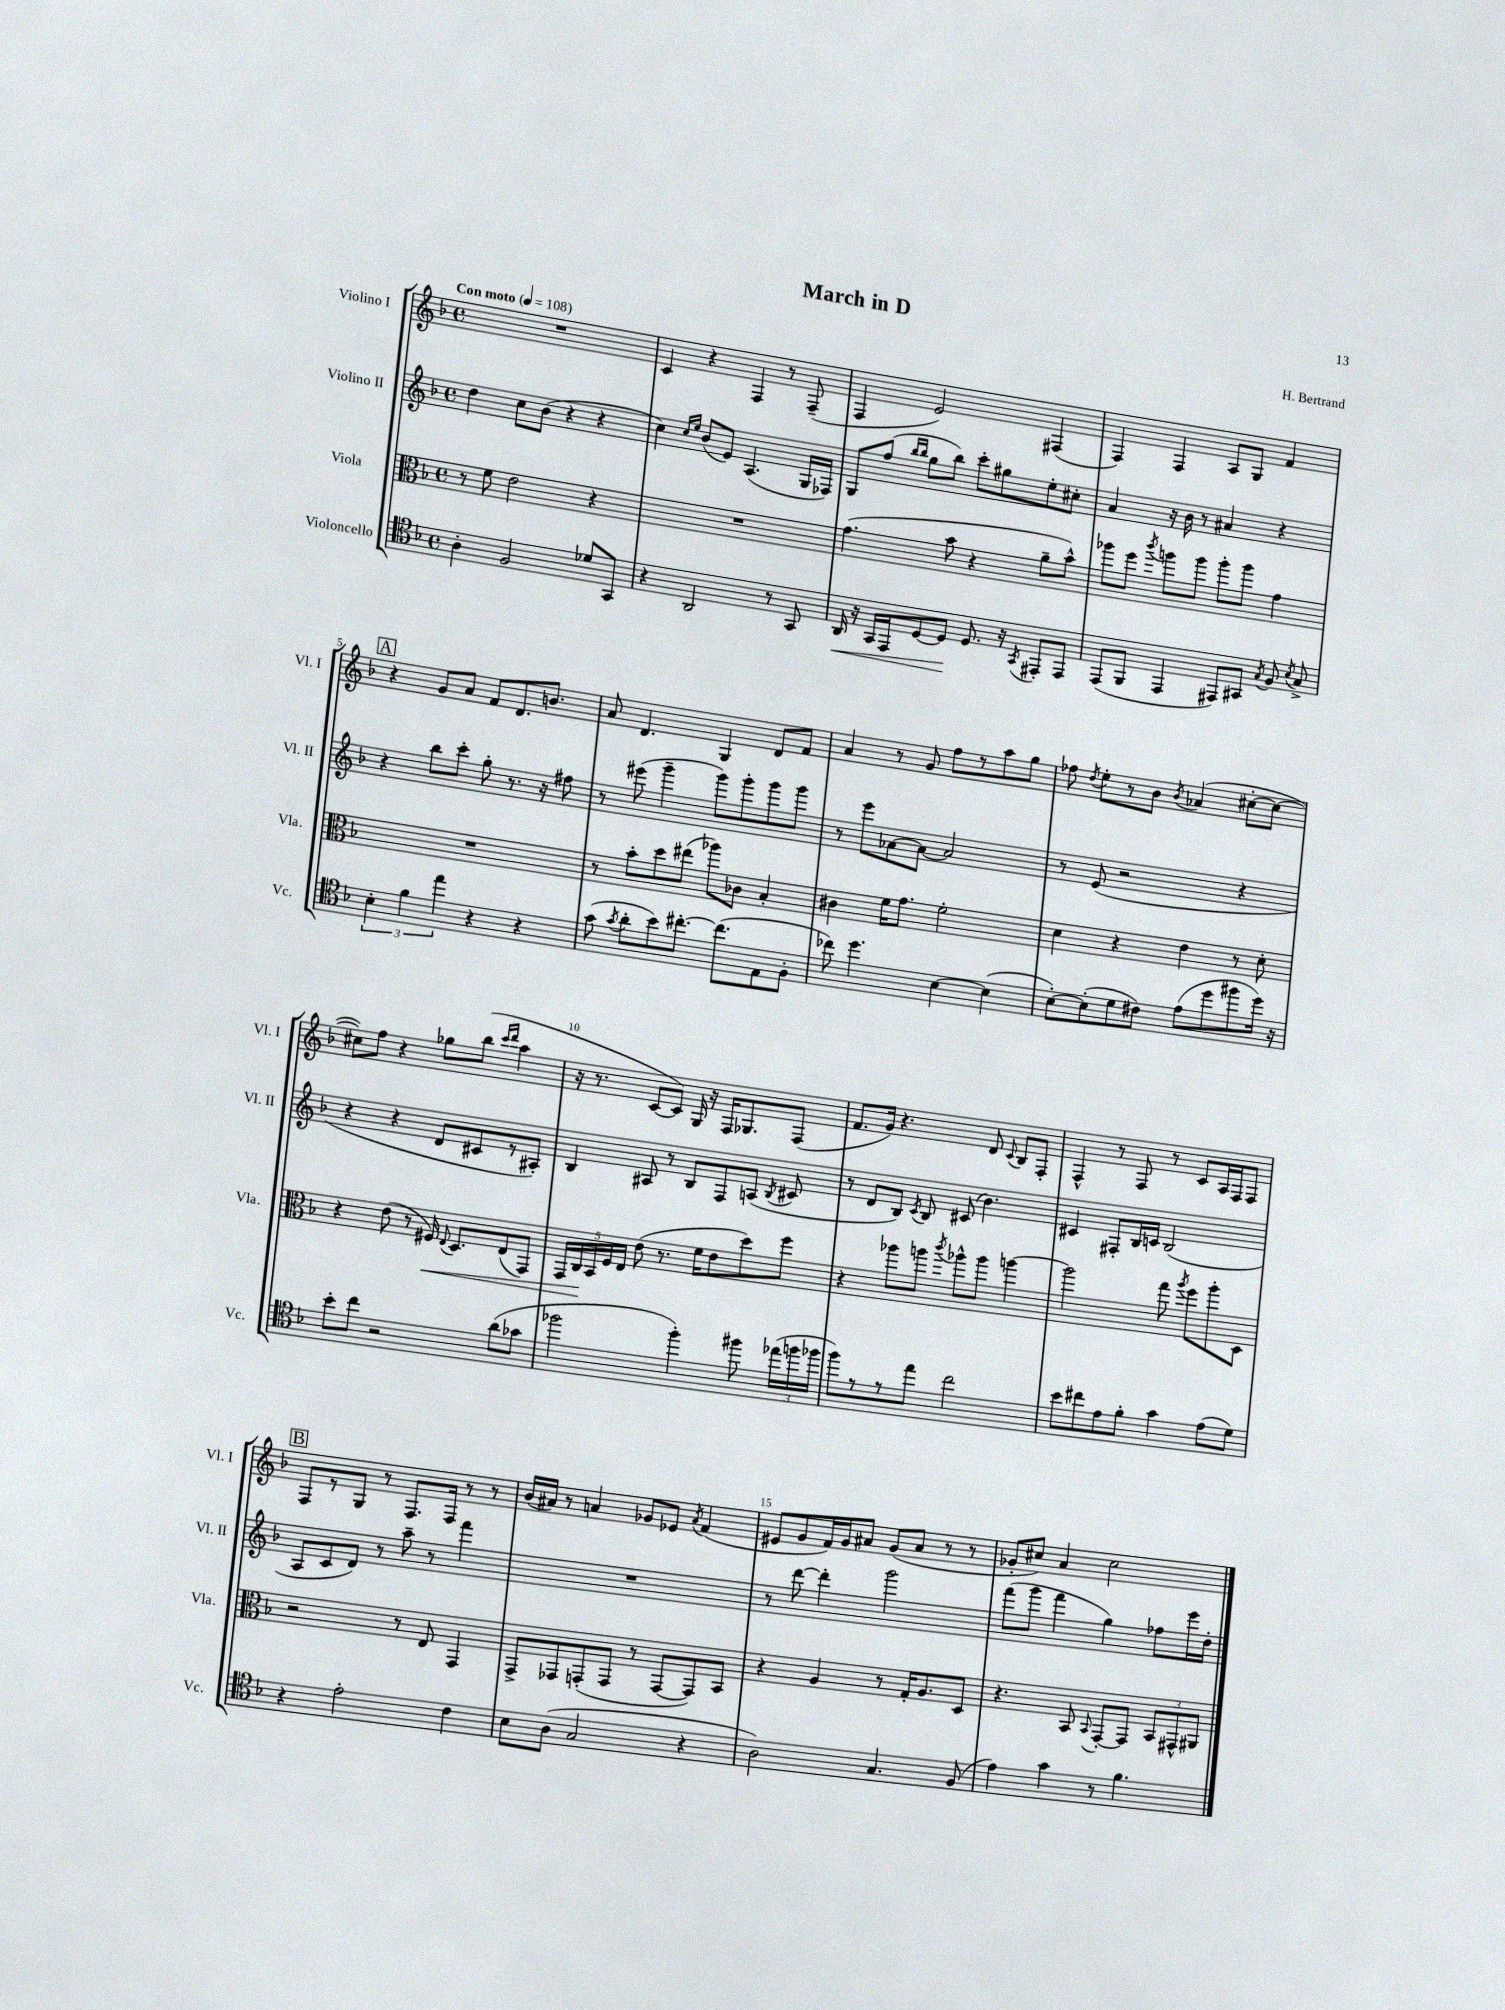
\header { title = "March in D" composer = "H. Bertrand" }
<<
\new StaffGroup <<
\new Staff = "s0" \with { instrumentName = "Violino I" shortInstrumentName = "Vl. I" } {
    \clef treble \key f \major \defaultTimeSignature \time 4/4 \tempo "Con moto" 4 = 108
    \autoBeamOff R1 |
    c'4 r4 f4 r8 f8--( |
    f4 e'2) fis4( |
    f4) f4 a8[ g8] f'4 |
    \mark \markup { \box "A" } r4 g'8[ a'8] f'8[ d'8. b'8.] |
    a'8 d'4. g4 d'8[ f'8] |
    a'4 r8 g'8 f''8[ r8 a''8 g''8] |
    fes''8 \acciaccatura { d''8 } e''8[-. r8 bes'8] \acciaccatura { bes'8 } aes'4( cis''8[~-. cis''8]~ |
    cis''8[) f''8] r4 ges''8[ bes''8]( \grace { c'''16[ d'''16] } a''4 |
    r16 r8. c'8[~ c'8]) g16 r16 f16[ ges8. f8]( |
    f'8.[ g'16]) r4. d'8 \appoggiatura { c'8 } bes8[ f8]-. |
    f4-^ r8 f8 r8 c'8[ a16 f16 f8] |
    \mark \markup { \box "B" } f8[ r8 g8] r8 f8.[ f16] r8 r8 |
    bes'16[( ais'16]) r8 a'4 ges'8[ ees'8] \acciaccatura { a'8 } f'4( |
    eis'8[ g'8 f'16) g'16 ais'8] g'8[( ais'8] r8 r8 |
    ges'8[-. cis''8]) a'4 cis''2 \bar "|." |
}
\new Staff = "s1" \with { instrumentName = "Violino II" shortInstrumentName = "Vl. II" } {
    \clef treble \key f \major \defaultTimeSignature \time 4/4
    \autoBeamOff d''4 c''8[ bes'8]( r4 r4 |
    c''4) \grace { c''16[ e''16] } bes'8[( e'8]) a4.( g16[ fes16]) |
    g8[ f''8]( \grace { bes''16[ bes''16] } g''8[ bes''8]) c'''8[-. gis''8 e''8-. cis''8]-. |
    a'4 r16 bes'16 r8 ais'4 r4 |
    \mark \markup { \box "A" } r4 bes''8[ c'''8]-. g''8-. r8. r16 fis''8 |
    r8 eis'''8( g'''4-- g'''8[) g'''8-. g'''8 g'''8] |
    r8 e'''8[ aes'8~ aes'8]~ aes'2 |
    r8 e'8( r2 r4 |
    r4 r4 d'8[ cis'8 r8 ais8]-.) |
    bes4 ais8 r8 bes8[ f8 a8]( \acciaccatura { bes8 } cis'8 |
    r8 d'8[ bes8]) \acciaccatura { c'8 } bes8 cis'8( bes'4.) |
    cis'4 fis8[-. bes16 c'16] bes2( |
    \mark \markup { \box "B" } a8[ c'8 d'8]) r8 a''8-- r8 f'''4 |
    R1 |
    r8 d'''8~ d'''4-. g'''2 |
    f'''8[( g'''8] f'''4 g''4) fes''8[ e'''16 d''16]-. \bar "|." |
}
\new Staff = "s2" \with { instrumentName = "Viola" shortInstrumentName = "Vla." } {
    \clef alto \key f \major \defaultTimeSignature \time 4/4
    \autoBeamOff r8 f'8 e'2 r4 |
    R1 |
    g'4.( bes'8 r4 a'8[-- bes'8]-^) |
    aes''8[ f''8] \acciaccatura { c'''8 } a''8[ a''8] a''8[-. a''8] g'4 |
    \mark \markup { \box "A" } R1 |
    r8 bes'8[-. d''8 eis''8]( aes''8[) ces'8] bes4-. |
    cis'4 f'16[ g'8.] f'2-. |
    d'4 r4 e'4 r8 d'8-. |
    r4 e'8( r8 fis16\<) \appoggiatura { e8 } d8.[ e8( g,8]) |
    \tuplet 5/4 { g,16[ c16\! bes,16 f16 e16] } e'8( r8. f'16[ e'8 d''8) f''8] |
    r4 aes''8[ a''8] \acciaccatura { c'''8 } aes''8[-^ aes''8] a''4~ |
    a''2 g''8 \acciaccatura { a''8 } f''8[ a''8-. d8] |
    \mark \markup { \box "B" } r2 r8 e8 g,4 |
    g,8[-> ges,8 g,8-.( g,8] r8 g,8[~ g,8) bes,8] |
    r4 a4 r8 g16[-. a8. d8] |
    r4. bes,8 \appoggiatura { bes,8 } g,8[~-. g,8] \tuplet 3/2 { bes,8[ gis,8-^ ais,8] } \bar "|." |
}
\new Staff = "s3" \with { instrumentName = "Violoncello" shortInstrumentName = "Vc." } {
    \clef tenor \key f \major \defaultTimeSignature \time 4/4
    \autoBeamOff a4-. f2 des'8[ g,8] |
    r4 a,2 r8 g,8 |
    a,16\< r16 g,16[ e,16 d8~ d8]\! d8. r16 \acciaccatura { g,8 } eis,8[-. eis,8] |
    e,8[( f,8] e,4 eis,8[) gis,8] \acciaccatura { g8 } f8 \acciaccatura { bes8 } g8-> |
    \mark \markup { \box "A" } \tuplet 3/2 { bes4-. f'4 e''4 } r4 r4 |
    g'8( \acciaccatura { g'8 } a'8[-. bes'8) cis''8.]~-. cis''8.[( e8 f8]-. |
    ces''8) d''4. bes4~ bes4( |
    bes8[~-.) bes8-.( d'8 cis'8]) e'8[( d''8 fis''8 d''16]) r16 |
    bes'8[-. c''8] r2 a'8[( ges'8] |
    fes''2 fes''4-.) fis''8 \tuplet 3/2 { ees''16[( f''16 fes''16] } |
    f''8[) r8 r8 e''8] c''2 |
    bes'8[ cis''8 e'8 f'8]-. g'4 e'8[( d'8]) |
    \mark \markup { \box "B" } r4 e'2-. c'4 |
    bes8[ a8]( g2 r4 |
    a2) g4. f8( |
    e'4) g'4 r8 f'4. \bar "|." |
}
>>
>>
\layout { \context { \Score \override BarNumber.break-visibility = ##(#f #t #t) barNumberVisibility = #(every-nth-bar-number-visible 5) } }
